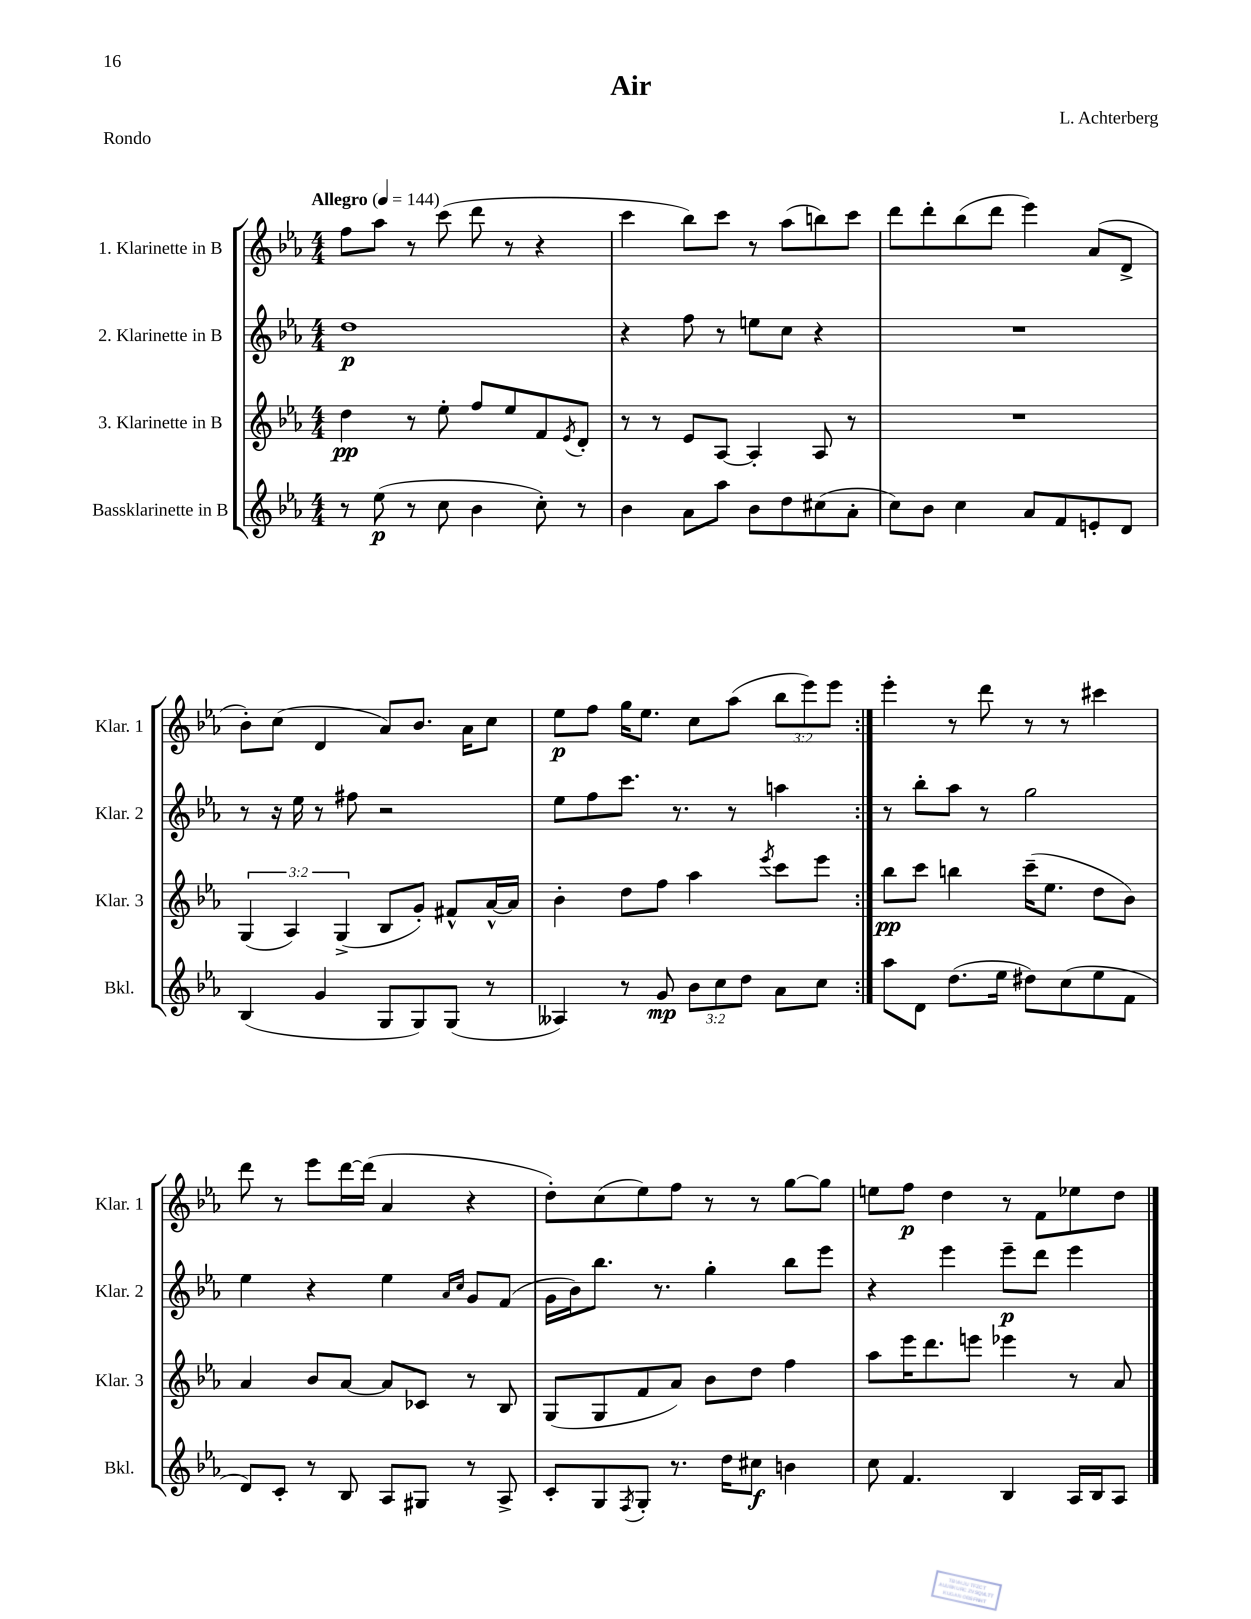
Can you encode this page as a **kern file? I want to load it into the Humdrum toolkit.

**kern	**kern	**kern	**kern
*staff4	*staff3	*staff2	*staff1
*clefG2	*clefG2	*clefG2	*clefG2
*k[b-e-a-]	*k[b-e-a-]	*k[b-e-a-]	*k[b-e-a-]
*M4/4	*M4/4	*M4/4	*M4/4
*MM144	*MM144	*MM144	*MM144
8r	4dd\	1dd	8ff\L
(8ee-\	.	.	8aa-\J
8r	8r	.	8r
8cc\	8ee-'\	.	(8ccc\
4b-\	8ff/L	.	8ddd\
.	8ee-/	.	8r
8cc'\)	8f/	.	4r
.	8qe-/	.	.
8r	8d'/J	.	.
=	=	=	=
4b-\	8r	4r	4ccc\
.	8r	.	.
8a-\L	8e-/L	8ff\	8bb-\L)
8aa-\J	[8A-/J	8r	8ccc\J
8b-\L	4A-'/]	8ee\L	8r
8dd\	.	8cc\J	(8aa-\L
(8cc#\	8A-/	4r	8bb\)
8a-'\J	8r	.	8ccc\J
=	=	=	=
8cc\L)	1r	1r	8ddd\L
8b-\J	.	.	8ddd'\
4cc\	.	.	(8bb-\
.	.	.	8ddd\J
8a-/L	.	.	4eee-\)
8f/	.	.	.
8e'/	.	.	(8a-/L
8d/J	.	.	8d^/J
=	=	=	=
(4B-/	(6G/	8r	8b-'\L)
.	.	16r	(8cc\J
.	6A-/)	.	.
.	.	16ee-\	.
4g/	.	8r	4d/
.	(6G^/	.	.
.	.	8ff#\	.
8G/L	8B-/L	2r	8a-/L)
8G/)	8g'/J)	.	8.b-/J
(8G/J	8f#^^/L	.	.
.	.	.	16a-\LK
8r	[16a-^^/L	.	8cc\J
.	16a-/]JJ	.	.
=	=	=	=
4A--/)	4b-'\	8ee-\L	8ee-\L
.	.	8ff\	8ff\J
8r	8dd\L	8.ccc\J	16gg\LK
.	.	.	8.ee-\J
8g/	8ff\J	.	.
.	.	8.r	.
12b-\L	4aa-\	.	8cc\L
12cc\	.	.	.
.	.	8r	(8aa-\J
12dd\J	.	.	.
.	8qeee-/	.	.
8a-\L	8ccc\L	4aa\	12bb-\L
.	.	.	12eee-\)
8cc\J	8eee-\J	.	.
.	.	.	12eee-\J
=:|!	=:|!	=:|!	=:|!
8aa-\L	8bb-\L	8r	4eee-'\
8d\J	8ccc\J	8bb-'\L	.
(8.dd\L	4bb\	8aa-\J	8r
.	.	8r	8ddd\
16ee-\Jk	.	.	.
8dd#\L)	(16ccc~\LK	2gg\	8r
.	8.ee-\J	.	.
(8cc\	.	.	8r
8ee-\	8dd\L	.	4ccc#\
8f\J	8b-\J)	.	.
=	=	=	=
8d/L)	4a-/	4ee-\	8ddd\
8c'/J	.	.	8r
8r	8b-/L	4r	8eee-\L
8B-/	[8a-/J	.	[16ddd\L
.	.	.	(16ddd\]JJ
8A-/L	8a-/]L	4ee-\	4a-/
8G#/J	8c-/J	.	.
.	.	16qqa-/LL	.
.	.	16qqcc/JJ	.
8r	8r	8g/L	4r
8A-^/	8B-/	(8f/J	.
=	=	=	=
8c'/L	(8G/L	16g\LL	8dd'\L)
.	.	16b-\J)	.
8G/	8G/	8.bb-\J	(8cc\
8qF/	.	.	.
8G'/J	8f/	.	8ee-\)
.	.	8.r	.
8.r	8a-/J)	.	8ff\J
.	8b-\L	4gg'\	8r
16dd\LK	.	.	.
8cc#\J	8dd\J	.	8r
4b\	4ff\	8bb-\L	[8gg\L
.	.	8eee-\J	8gg\]J
=	=	=	=
8cc\	8aa-\L	4r	8ee\L
4.f/	16eee-\K	.	8ff\J
.	8.ddd\	.	.
.	.	4eee-\	4dd\
.	8eee\J	.	.
4B-/	4eee-\	8eee-~\L	8r
.	.	8ddd\J	8f\L
16A-/LL	8r	4eee-\	8ee-\
16B-/J	.	.	.
8A-/J	8a-/	.	8dd\J
==	==	==	==
*-	*-	*-	*-
